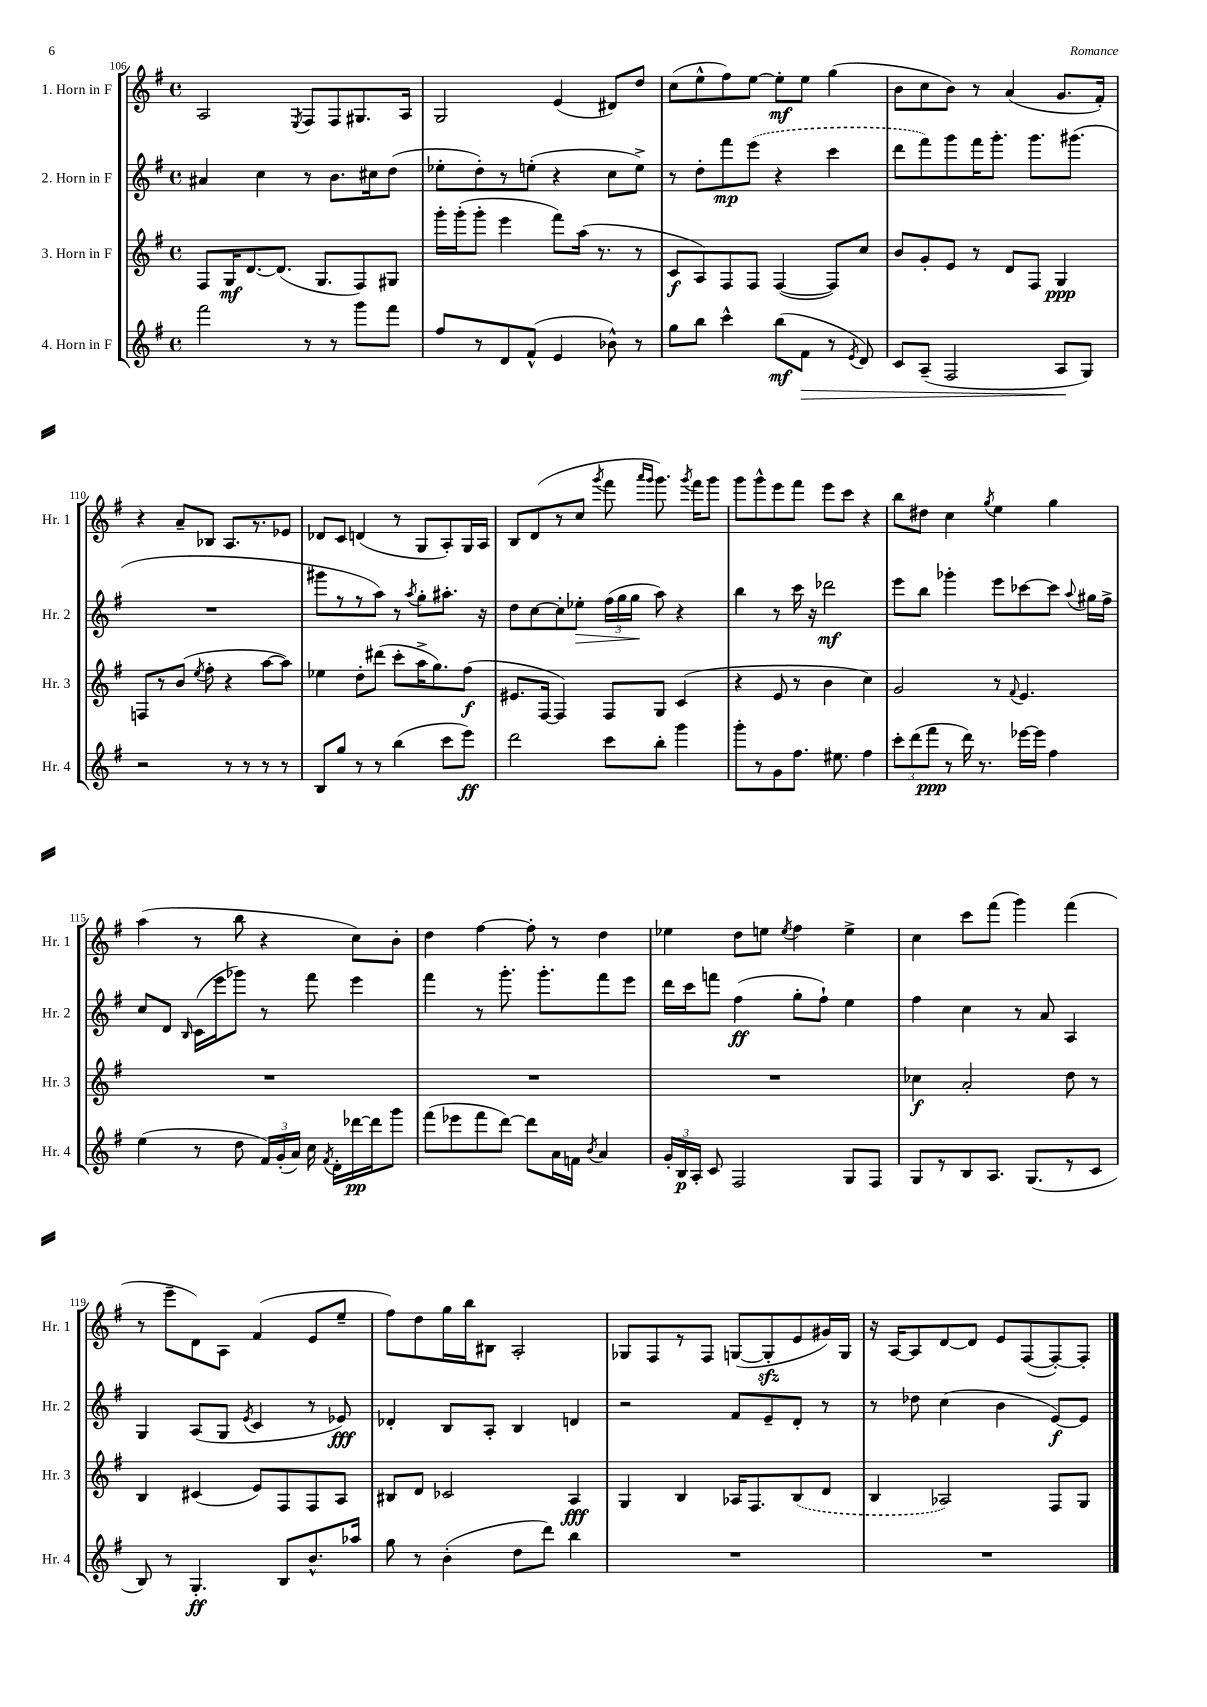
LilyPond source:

<<
\new StaffGroup <<
\new Staff = "s0" \with { instrumentName = "1. Horn in F" shortInstrumentName = "Hr. 1" } {
    \clef treble \key g \major \defaultTimeSignature \time 4/4
    \autoBeamOff a2 \acciaccatura { e8 } fis8[ fis8 gis8. a16] |
    g2 e'4( dis'8[) d''8] |
    c''8[( e''8-^ fis''8) e''8]~ e''8[-.\mf e''8] g''4( |
    b'8[ c''8 b'8]) r8 a'4( g'8.[ fis'16]-.) |
    r4 a'8[-- bes8] a8.[ r8. ees'8] |
    des'8[ c'8] d'4( r8 g8[ a8-.) g16 a16] |
    b8[ d'8( r8 c''8] \acciaccatura { g'''8 } fis'''8 \grace { a'''16[ g'''16] } g'''8.) \acciaccatura { g'''8 } fis'''16[ g'''8] |
    g'''8[ g'''8-^ e'''8 fis'''8] e'''8[ c'''8] r4 |
    b''8[ dis''8] c''4 \acciaccatura { g''8 } e''4 g''4 |
    a''4( r8 b''8 r4 c''8[) b'8]-. |
    d''4 fis''4~ fis''8-. r8 d''4 |
    ees''4 d''8[ e''8] \acciaccatura { e''8 } fis''4 e''4-> |
    c''4 c'''8[ fis'''8]( g'''4) fis'''4( |
    r8 e'''8[-- d'8) a8] fis'4( e'8[ e''8]-- |
    fis''8[) d''8 g''16 b''16 bis8] a2-. |
    ges8[ fis8 r8 fis8] g8[~( g8-.\sfz e'8 gis'16) g16] |
    r16 a16[~ a8 d'8~ d'8] e'8[ fis8~( fis8~-.) fis8]-. \bar "|." |
}
\new Staff = "s1" \with { instrumentName = "2. Horn in F" shortInstrumentName = "Hr. 2" } {
    \clef treble \key g \major \defaultTimeSignature \time 4/4
    \autoBeamOff ais'4 c''4 r8 b'8.[ cis''16 d''8]( |
    ees''8[-. d''8-.) r8 e''8]-.( r4 c''8[ e''8]->) |
    r8 d''8[-. fis'''8\mp \once \slurDashed e'''8]( r4 c'''4 |
    d'''8[ fis'''8) g'''8 fis'''16 g'''8.]-. g'''8.[ gis'''8.]( |
    R1 |
    gis'''8[ r8 r8 a''8]) r8 \acciaccatura { a''8 } g''8[-. ais''8.]-. r16 |
    d''8[ c''8~ c''8-. ees''8]-.\> \tuplet 3/2 { fis''16[( g''16 g''16]\! } a''8) r4 |
    b''4 r8 c'''16 r16 des'''2\mf |
    e'''8[ b''8] ges'''4-. e'''8[ ces'''8~ ces'''8] \appoggiatura { a''8 } gis''16[ fis''16]-> |
    c''8[ d'8] \grace { b16 } c'16[( e'''16 ges'''8]) r8 fis'''8 e'''4 |
    fis'''4 r8 g'''8.-. g'''8.[-. fis'''8 e'''8] |
    d'''16[ c'''16 f'''8] fis''4\ff( g''8[-. fis''8]-!) e''4 |
    fis''4 c''4 r8 a'8 a4 |
    g4 a8[( g8] \acciaccatura { e'8 } c'4 r8 ees'8\fff) |
    des'4-. b8[ a8]-. b4 d'4 |
    r2 fis'8[ e'8-- d'8]-. r8 |
    r8 des''8 c''4( b'4 e'8[~\f) e'8] \bar "|." |
}
\new Staff = "s2" \with { instrumentName = "3. Horn in F" shortInstrumentName = "Hr. 3" } {
    \clef treble \key g \major \defaultTimeSignature \time 4/4
    \autoBeamOff fis8[ g16\mf d'8.~ d'8.]( g8.[ fis8) gis8] |
    g'''16[-. g'''16-.( g'''8]-. e'''4 fis'''8[) a''16]( r8. r8 |
    c'8[\f a8) fis8 fis8] fis4~( fis8[) c''8] |
    b'8[ g'8-. e'8] r8 d'8[ fis8] g4\ppp |
    f8[ r8 b'8]( \acciaccatura { e''8 } fis''8-. r4 a''8[~ a''8]) |
    ees''4 d''8[-. dis'''8]( c'''8[-. a''16-> g''8.) fis''8]\f( |
    eis'8.[ fis16]~ fis4) fis8[ g8] c'4( |
    r4 e'8 r8 b'4 c''4) |
    g'2 r8 \appoggiatura { fis'8 } e'4. |
    R1 |
    R1 |
    R1 |
    ces''4\f a'2-. d''8 r8 |
    b4 cis'4( e'8[) fis8 fis8 a8] |
    bis8[ d'8] ces'2 a4\fff |
    g4 b4 aes16[ fis8. \once \slurDashed b8( d'8] |
    b4 aes2) fis8[ g8] \bar "|." |
}
\new Staff = "s3" \with { instrumentName = "4. Horn in F" shortInstrumentName = "Hr. 4" } {
    \clef treble \key g \major \defaultTimeSignature \time 4/4
    \autoBeamOff fis'''2 r8 r8 g'''8[ fis'''8] |
    fis''8[ r8 d'8 fis'8]-^( e'4 bes'8-^) r8 |
    g''8[ b''8] c'''4-^ b''8[\mf( fis'8]\> r8 \acciaccatura { e'8 } d'8) |
    c'8[ a8]--( fis2 a8[\! g8]) |
    r2 r8 r8 r8 r8 |
    b8[ g''8] r8 r8 b''4( c'''8[ e'''8]\ff) |
    d'''2 c'''8[ b''8]-. g'''4 |
    g'''8[-. r8 g'8 fis''8.] eis''8. fis''4 |
    \tuplet 3/2 { c'''8[-. d'''8( fis'''8]\ppp } r8 d'''16) r8. ees'''16[~ ees'''16] fis''4 |
    e''4( r8 d''8 \tuplet 3/2 { fis'16[) g'16-.( a'16]) } c''16 \acciaccatura { fis'8 } d'16[-. des'''16~\pp des'''16 g'''8] |
    fis'''8[( ees'''8 fis'''8 d'''8]~) d'''8[ a'16 f'16] \acciaccatura { b'8 } a'4 |
    \tuplet 3/2 { g'16[-. b16\p a16]-. } c'8 fis2 g8[ fis8] |
    g8[ r8 b8 a8.] g8.[( r8 c'8] |
    b8) r8 g4.-.\ff b8[ b'8.-^ aes''16] |
    g''8 r8 b'4-.( d''8[ d'''8]) b''4 |
    R1 |
    R1 \bar "|." |
}
>>
>>
\layout { \context { \Score currentBarNumber = #106 } }
